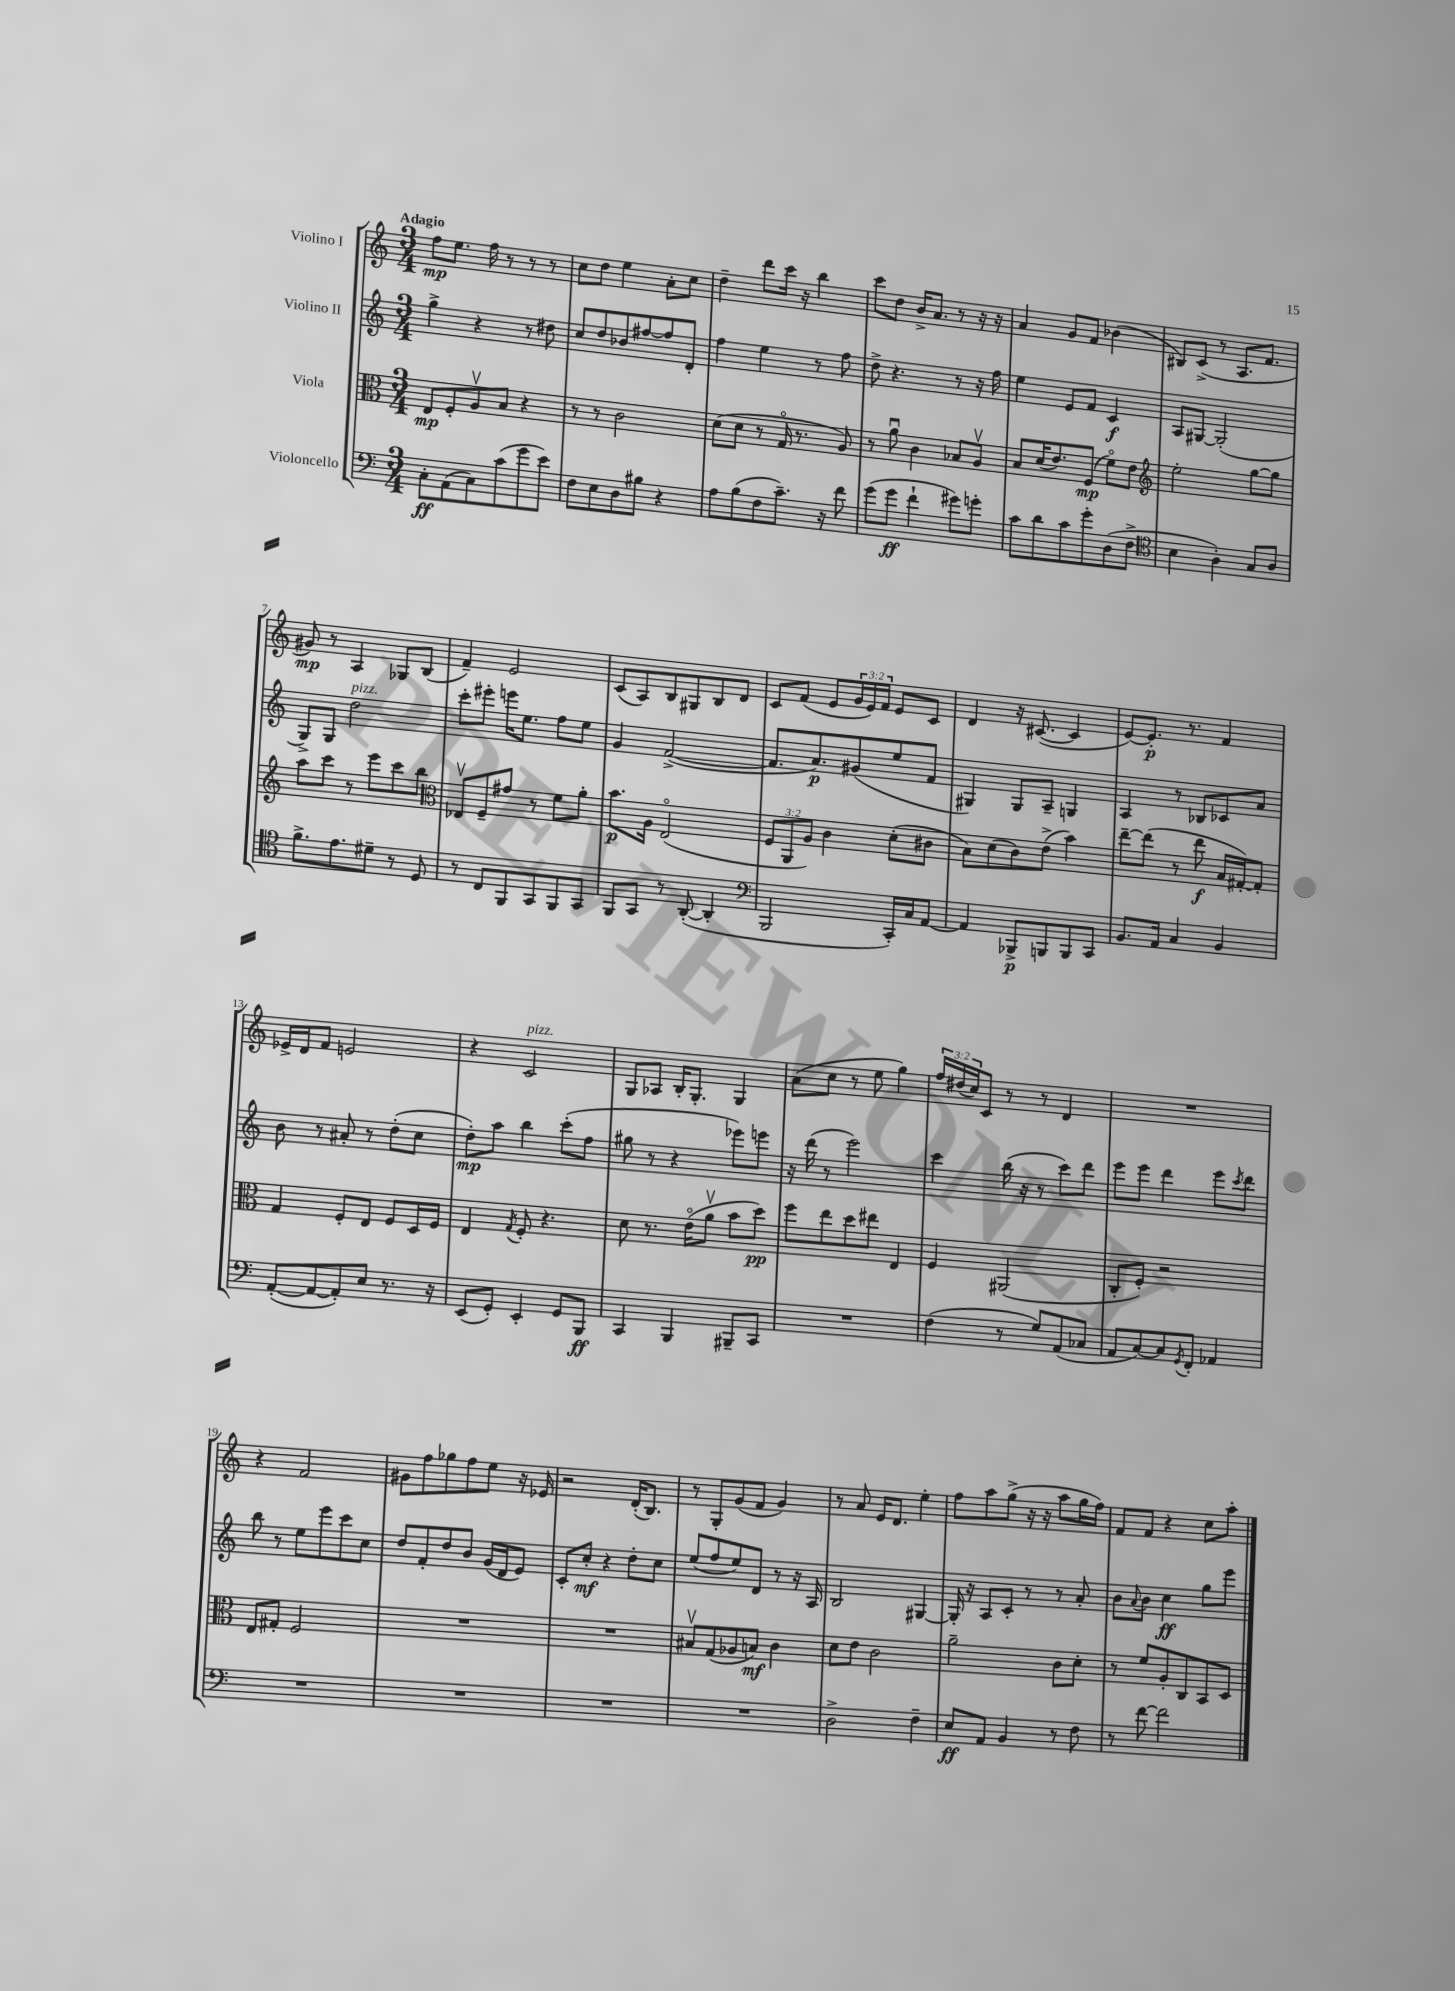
<<
\new StaffGroup <<
\new Staff = "s0" \with { instrumentName = "Violino I" } {
    \clef treble \key c \major \numericTimeSignature \time 3/4 \override Staff.TupletNumber.text = #tuplet-number::calc-fraction-text \tempo "Adagio"
    f''8\mp e''8. f''16 r8 r8 r8 |
    c''8 d''8 e''4 a'8-. c''8 |
    d''4-- d'''8 c'''16 r16 b''4 |
    c'''8 d''8 b'16-> a'8. r8 r16 r16 |
    a'4 g'8 f'8 bes'4( |
    bis8) c'8->( r8 a8. f'8. |
    gis'8\mp) r8 a4 ges8 b8( |
    f'4--) e'2 |
    c'8( a8) b8 gis8 b8 d'8 |
    c'8 f'8( e'8 \tuplet 3/2 { g'16 e'16) f'16 } e'8 c'8 |
    d'4 r16 cis'8.~( cis'4 |
    e'8~) e'8.-.\p r8. f'4 |
    ees'16-> d'16 f'8 e'2 |
    r4 c'2^\markup { \italic "pizz." } |
    g8 aes8 b16-. g8.-. g4 |
    a'8( c''8 r8 e''8 g''4) |
    \tuplet 3/2 { f''16 dis''16( c''16) } c'8 r8 r8 d'4 |
    R2. |
    r4 f'2 |
    gis'8 f''8 ges''8 f''8 e''8 r16 ees'16 |
    r2 d'16-.( b8.) |
    r8 g8-. g'8( f'8 g'4) |
    r8 a'8 e'16 d'8. e''4-. |
    f''8 a''8 g''8->( r16 r16 a''8 g''16 f''16) |
    f'8 f'8 r4 c''8 a''8-. \bar "|." |
}
\new Staff = "s1" \with { instrumentName = "Violino II" } {
    \clef treble \key c \major \numericTimeSignature \time 3/4
    g''4-> r4 r8 dis''8 |
    c''8 d''8 bes'8 fis''8~ fis''8 d'8-. |
    f''4 e''4 r8 f''8 |
    d''8-> r4. r8 r16 f''16 |
    e''4 e'8 f'8 c'4\f |
    a8 gis8~ gis2-.( |
    g8->) g8 d''2^\markup { \italic "pizz." } |
    c'''8-. eis'''8-. e'''16 e''8. f''8 e''8 |
    g'4 f'2~->( |
    f'8. a'8.\p) gis'8( e''8 f'8 |
    gis4) gis8 a8-- g4 |
    a4 r8 bes8 ces'8 a'8 |
    b'8 r8 ais'8-. r8 d''8-.( c''8 |
    d''8-.\mp) a''8 b''4 c'''8-.( f''8 |
    gis''8 r8 r4 ees'''8) e'''8 |
    r16 d'''16( r8 e'''2) |
    c'''4 b''16( r16 r8 c'''8) d'''8 |
    e'''8 e'''8 d'''4 e'''8 \acciaccatura { c'''8 } d'''8 |
    b''8 r8 e''8 e'''8 c'''8 c''8 |
    d''8 f'8-. d''8 b'8 g'16( d'16 e'8) |
    c'8-. c''8-.\mf r4 d''8-. c''8 |
    e''8( f''8 e''8) d'8 r8 r16 a16 |
    b2 gis4~ |
    gis16-. r16 a8 c'8-. r8 r8 a'8-. |
    b'8 \appoggiatura { a'8 } b'8 c''4\ff g''8 e'''8 \bar "|." |
}
\new Staff = "s2" \with { instrumentName = "Viola" } {
    \clef alto \key c \major \numericTimeSignature \time 3/4 \override Staff.TupletNumber.text = #tuplet-number::calc-fraction-text
    e8\mp f8-. a8\upbow b8 r4 |
    r8 r8 c'2 |
    d'8( d'8 r8 g16\flageolet r8. a8) |
    r8 a'8\downbow c'4 bes8 a8\upbow |
    b8 d'16( e'8.) f8\mp( f'8\flageolet) e'8 |
    \clef treble e''2-. g''8~ g''8 |
    a''8 c'''8 r8 e'''8 c'''8 b''8 |
    \clef alto ees8\upbow f8-- gis'8 r8 f'8 a'8-. |
    b'8.\p a16 e2\flageolet( |
    \tuplet 3/2 { f8 a,8 a8) } c'4 d'8-.( cis'8 |
    b8) d'8( c'8) e'8->( b'4) |
    e''8~-- e''8( r8 e''8\f b16 gis16~-.) gis8-. |
    g4 f8-. e8 f8 d16 f16 |
    e4 \acciaccatura { g8 } f8-. r4. |
    d'8 r8. e'16\flageolet( a'8\upbow b'8 d''8\pp) |
    f''8 e''8 d''8 eis''8 e4 |
    f4 ais,2( |
    c8-. f8-.) r2 |
    e8 gis8-. f2 |
    R2. |
    R2. |
    bis8\upbow g8( aes8 b8\mf) c'4 |
    d'8 e'8 c'2 |
    a'2-- c'8 d'8-. |
    r8 f'8 a8-. c8 b,8 d8 \bar "|." |
}
\new Staff = "s3" \with { instrumentName = "Violoncello" } {
    \clef bass \key c \major \numericTimeSignature \time 3/4
    c8-.\ff a,8( c8) c'8( g'8 e'8) |
    f8 e8 d8 bis8 r4 |
    a8 b8( f8 c'8.--) r16 f'8 |
    g'8( g'8\ff f'4-! gis'8) g'8-. |
    c'8 d'8 c'8 g'8-. d8( f8-> |
    \clef tenor b4 a4-.) g8 a8 |
    f'8.-> e'8. dis'8-- r8 d8 |
    r8 c8 f,8 g,8 f,8 g,8 |
    f,8 g,8 r8 a,8~-.( a,4-. |
    \clef bass b,,2 c,16-.) c16 a,8~ |
    a,4 bes,,8->\p b,,8 b,,8 c,8 |
    b,8. a,16 c4 b,4 |
    a,8~-.( a,8~ a,8-.) e8 r8. r16 |
    e,8( g,8-.) e,4-. g,8 b,,8\ff |
    c,4 b,,4 bis,,8-- c,8 |
    R2. |
    f4( r8 g8) a,8( ces8 |
    a,8 c8~) c8 \acciaccatura { g,8 } f,8-. aes,4 |
    R2. |
    R2. |
    R2. |
    R2. |
    d2-> f4-- |
    e8\ff a,8 b,4 r8 f8 |
    r8 f'8~ f'2 \bar "|." |
}
>>
>>
